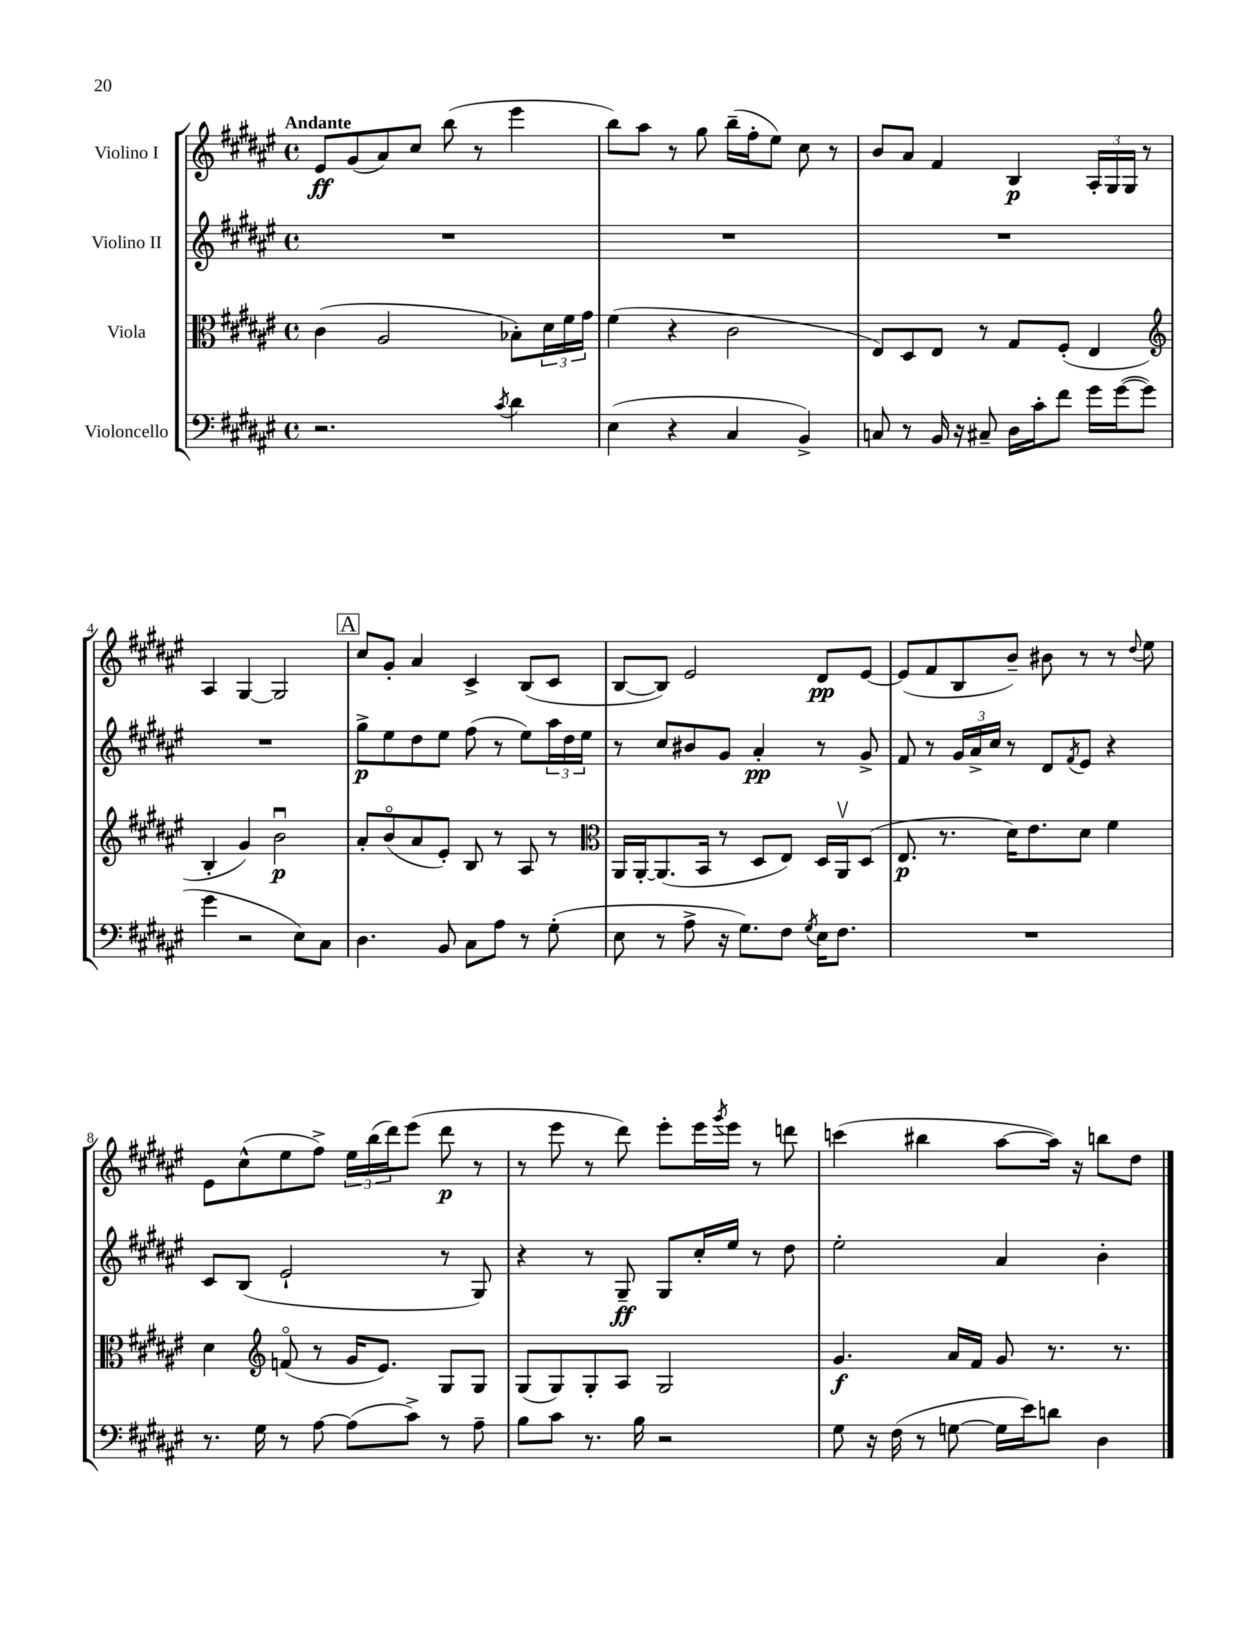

**kern	**kern	**kern	**kern
*staff4	*staff3	*staff2	*staff1
*clefF4	*clefC3	*clefG2	*clefG2
*k[f#c#g#d#a#e#]	*k[f#c#g#d#a#e#]	*k[f#c#g#d#a#e#]	*k[f#c#g#d#a#e#]
*M4/4	*M4/4	*M4/4	*M4/4
*met(c)	*met(c)	*met(c)	*met(c)
2.r	(4c#	1r	8e#
.	.	.	(8g#
.	2A#	.	8a#)
.	.	.	8cc#
.	.	.	(8bb
.	.	.	8r
8qc#	.	.	.
4d#	8B-')	.	4eee#
.	24d#	.	.
.	24f#	.	.
.	24g#	.	.
=	=	=	=
(4E#	(4f#	1r	8bb)
.	.	.	8aa#
4r	4r	.	8r
.	.	.	8gg#
4C#	2c#	.	(16bb~
.	.	.	16ff#'
.	.	.	8ee#)
4BB^)	.	.	8cc#
.	.	.	8r
=	=	=	=
8C	8E#)	1r	8b
8r	8D#	.	8a#
16BB	8E#	.	4f#
16r	.	.	.
8C#~	8r	.	.
16D#	8G#	.	4B
16c#'	.	.	.
8f#	(8F#'	.	.
16g#	4E#	.	24A#'
.	.	.	24G#
([16g#	.	.	.
.	.	.	24G#
8g#]	.	.	8r
=	=	=	=
*	*clefG2	*	*
4g#	4B'	1r	4A#
2r	4g#)	.	[4G#
.	2bu	.	2G#]
8E#)	.	.	.
8C#	.	.	.
=	=	=	=
4.D#	8a#'	8gg#^	8cc#
.	(8bo	8ee#	8g#'
.	8a#	8dd#	4a#
8BB	8e#')	8ee#	.
8C#	8B	(8ff#	4c#^
8A#	8r	8r	.
8r	8A#	8ee#)	(8B
(8G#'	8r	24aa#	8c#
.	.	24dd#	.
.	.	24ee#	.
=	=	=	=
*	*clefC3	*	*
8E#	16AA#	8r	[8B
.	[16AA#'	.	.
8r	(8.AA#]	8cc#	8B])
8A#^	.	8b#	2e#
.	16BB	.	.
16r	8r	8g#	.
8.G#)	.	.	.
.	8D#	4a#'	.
8F#	8E#)	.	.
8qG#	.	.	.
16E#	16D#	8r	8d#
8.F#	16AA#v	.	.
.	(8D#	8g#^	[8e#
=	=	=	=
1r	8.E#	8f#	(8e#]
.	.	8r	8f#
.	8.r	.	.
.	.	24g#	8B
.	.	24a#^	.
.	.	24cc#	.
.	16d#)	8r	8b~)
.	8.e#	.	.
.	.	8d#	8b#
.	.	8qf#	.
.	8d#	8e#	8r
.	4f#	4r	8r
.	.	.	8qqdd#
.	.	.	8ee#
=	=	=	=
8.r	4d#	8c#	8e#
.	.	(8B	(8cc#^^
16G#	.	.	.
*	*clefG2	*	*
8r	(8fo	2e#`	8ee#
[8A#	8r	.	8ff#^)
(8A#]	16g#	.	24ee#
.	.	.	(24bb
.	8.e#)	.	.
.	.	.	24ddd#)
8c#^)	.	.	(8eee#
8r	8G#	8r	8ddd#
8A#~	8G#	8G#)	8r
=	=	=	=
8B	(8G#	4r	8r
8c#	8G#)	.	8eee#
8.r	8G#'	8r	8r
.	8A#	8G#~	8ddd#)
16B	.	.	.
2r	2G#	8G#	8eee#'
.	.	16cc#'	16eee#
.	.	.	8qggg#
.	.	16ee#	16eee#
.	.	8r	8r
.	.	8dd#	8ddd
=	=	=	=
8G#	4.g#	2ee#'	(4ccc
16r	.	.	.
(16F#	.	.	.
8r	.	.	4bb#
[8G	16a#	.	.
.	16f#	.	.
16G]	8g#	4a#	[8aa#
16e#)	.	.	.
8d	8.r	.	16aa#])
.	.	.	16r
4D#	.	4b'	8bb
.	8.r	.	.
.	.	.	8dd#
==	==	==	==
*-	*-	*-	*-
